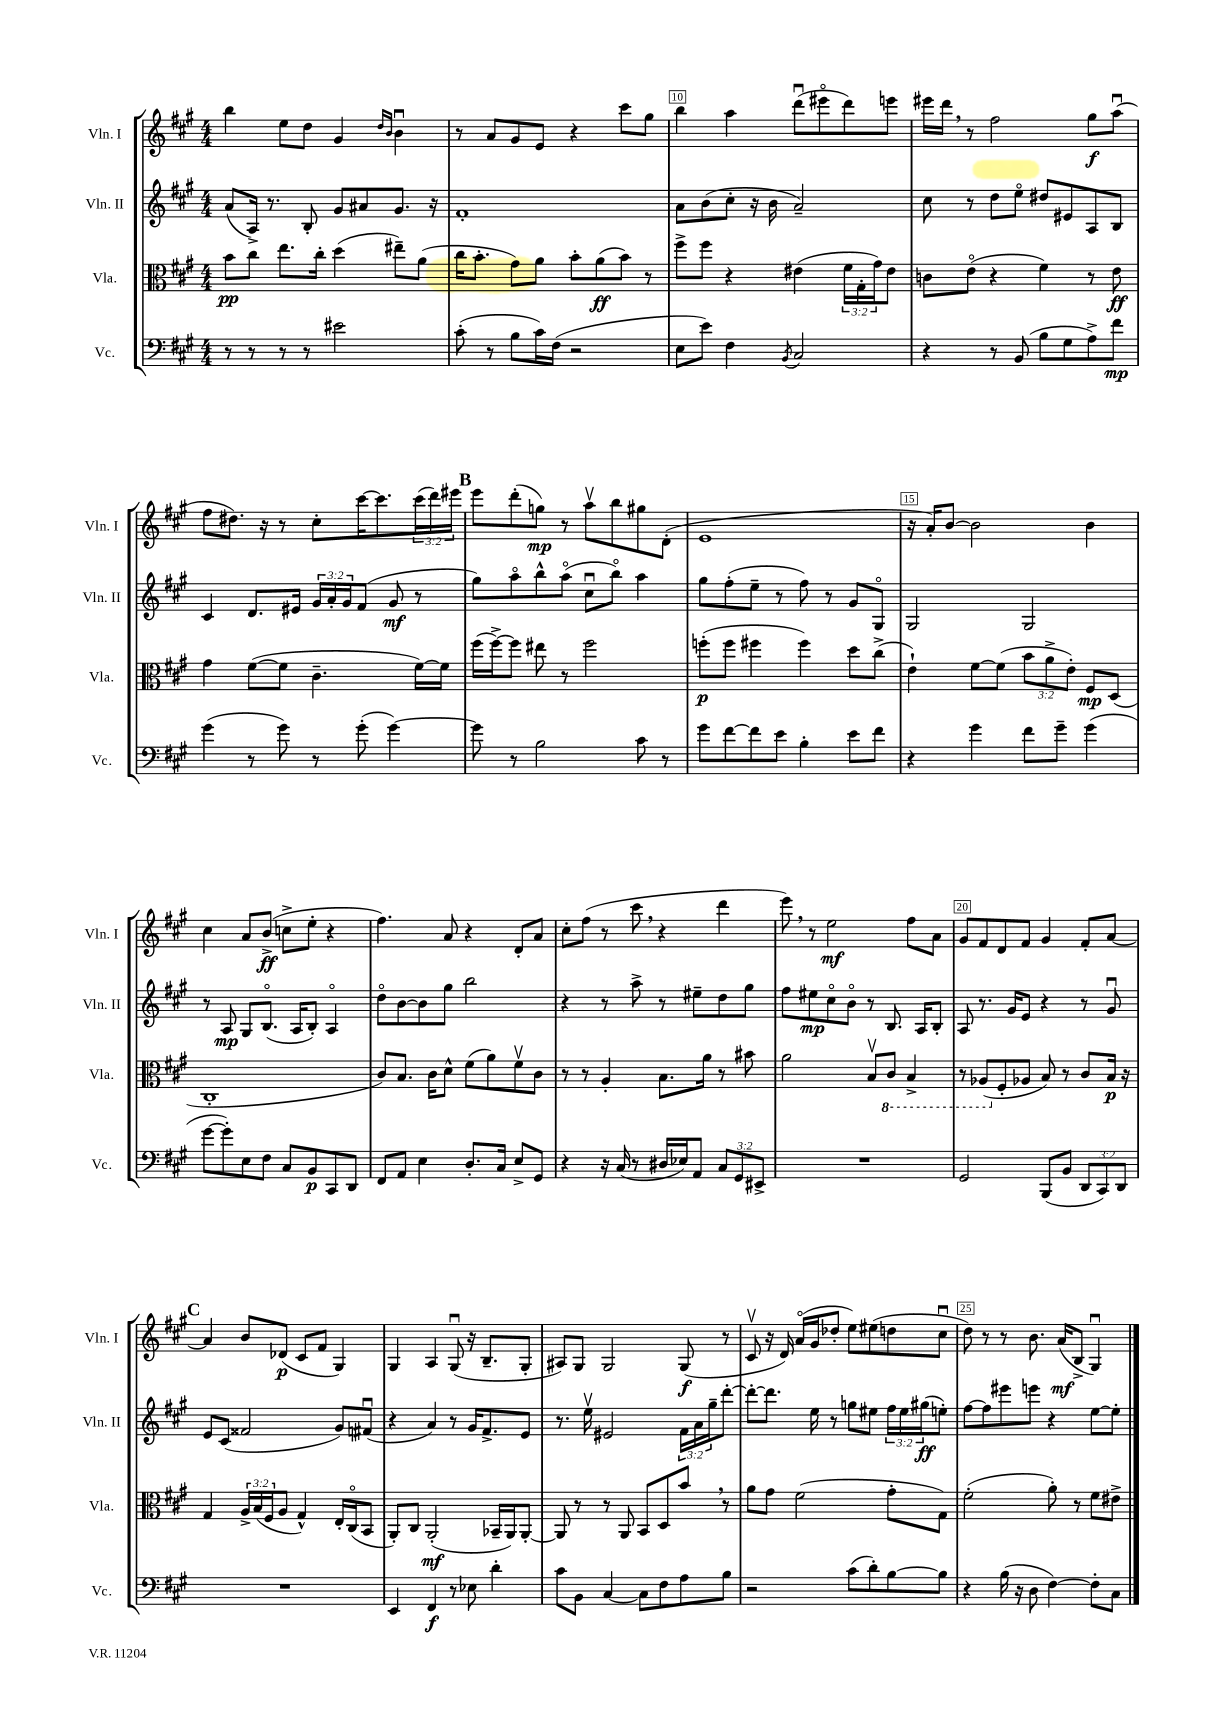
<<
\new StaffGroup <<
\new Staff = "s0" \with { instrumentName = "Vln. I" shortInstrumentName = "Vln. I" } {
    \clef treble \key a \major \numericTimeSignature \time 4/4 \override Staff.TupletNumber.text = #tuplet-number::calc-fraction-text
    b''4 e''8 d''8 gis'4 \grace { d''16 b'16 } b'4\downbow |
    r8 a'8 gis'8 e'8 r4 cis'''8 gis''8 |
    b''4 a''4 d'''8\downbow( eis'''8\flageolet d'''8) e'''8 |
    eis'''16 d'''16 \breathe r8 fis''2 gis''8\f a''8\downbow( |
    fis''8 dis''8.) r16 r8 cis''8-. cis'''16~ cis'''8. \tuplet 3/2 { cis'''16( d'''16) eis'''16 } |
    \mark \markup { \bold "B" } e'''8 d'''8-.( g''8\mp) r8 a''8\upbow b''8 gis''8 d'8-.( |
    e'1 |
    r16 a'16-.) b'8~ b'2 b'4 |
    cis''4 a'8 b'8->\ff( c''8-> e''8-. r4 |
    fis''4.) a'8 r4 d'8-. a'8 |
    cis''8-. fis''8( r8 cis'''8 \breathe r4 d'''4 |
    e'''8) \breathe r8 e''2\mf fis''8 a'8 |
    gis'8 fis'8 d'8 fis'8 gis'4 fis'8-. a'8~ |
    \mark \markup { \bold "C" } a'4 b'8 des'8\p( cis'8 fis'8 gis4) |
    gis4 a4 gis8\downbow( r16 b8.-- gis8-. |
    ais8) gis8 gis2 gis8\f( r8 |
    cis'8\upbow r16 d'16) a'16\flageolet( gis'16 des''8-. e''8) eis''8( d''8 cis''8\downbow |
    d''8) r8 r8 b'8. a'16\mf( b8-> gis4\downbow) \bar "|." |
}
\new Staff = "s1" \with { instrumentName = "Vln. II" shortInstrumentName = "Vln. II" } {
    \clef treble \key a \major \numericTimeSignature \time 4/4 \override Staff.TupletNumber.text = #tuplet-number::calc-fraction-text
    a'8( a16->) r8. b8-. gis'8 ais'8 gis'8. r16 |
    fis'1-. |
    a'8 b'8( cis''8-. r16 b'16 a'2--) |
    cis''8 r8 d''8 e''8\flageolet dis''8 eis'8 a8 b8 |
    cis'4 d'8. eis'16 \tuplet 3/2 { gis'16 a'16-. gis'16 } fis'8( gis'8\mf r8 |
    \mark \markup { \bold "B" } gis''8) a''8\flageolet b''8-^ a''8\flageolet( cis''8\downbow b''8\flageolet) a''4 |
    gis''8 fis''8-.( e''8-- r8 fis''8) r8 gis'8 gis8\flageolet |
    gis2 gis2 |
    r8 a8\mp gis8 b8.\flageolet( a16 b8-.) a4\flageolet |
    d''8\flageolet b'8~ b'8 gis''8 b''2 |
    r4 r8 a''8-> r8 eis''8-- d''8 gis''8 |
    fis''8 eis''8\mp cis''8\flageolet b'8\flageolet r8 b8. a16 b8-. |
    a8 r8. gis'16 e'8 r4 r8 gis'8\downbow |
    \mark \markup { \bold "C" } e'8 cis'8( fisis'2 gis'8) fis'8\downbow( |
    r4 a'4) r8 gis'16 fis'8.-> e'8 |
    r8. e''16\upbow eis'2 \tuplet 3/2 { fis'16 a'16 gis''16-- } d'''8~-. |
    d'''8~-. d'''8. e''16 r8 g''8 eis''8 \tuplet 3/2 { fis''16 eis''16 gis''16\ff( } e''8-.) |
    fis''8~ fis''8 eis'''8 e'''8 r4 e''8~ e''8-. \bar "|." |
}
\new Staff = "s2" \with { instrumentName = "Vla." shortInstrumentName = "Vla." } {
    \clef alto \key a \major \numericTimeSignature \time 4/4 \override Staff.TupletNumber.text = #tuplet-number::calc-fraction-text
    b'8\pp cis''8 e''8. cis''16-. d''4( eis''8--) a'8( |
    cis''16 b'8.-. gis'8) a'8 b'8-. a'8\ff( b'8) r8 |
    fis''8-> fis''8 r4 eis'4( \tuplet 3/2 { fis'16 gis16-. gis'16) } eis'8 |
    c'8 e'8\flageolet( r4 fis'4) r8 e'8\ff |
    gis'4 fis'8~( fis'8 cis'4.-- fis'16~) fis'16 |
    \mark \markup { \bold "B" } fis''16( fis''16~->) fis''8 eis''8 r8 fis''2 |
    f''8-.\p( f''8 fis''4 fis''4) d''8 cis''8->( |
    e'4-!) fis'8~ fis'8( \tuplet 3/2 { b'8 a'8-> e'8-.) } fis8\mp d8( |
    cis1-. |
    cis'8) b8. cis'16 d'8-^ fis'8( a'8) fis'8\upbow cis'8 |
    r8 r8 a4-. b8. a'16 r8 bis'8 |
    a'2 b8\upbow \ottava #-1 cis8 b,4-> |
    r8 aes,8( \ottava #0 fis8-. aes8 b8) r8 cis'8 b16\p r16 |
    \mark \markup { \bold "C" } gis4 \tuplet 3/2 { a16-> b16( fis16 } a8 gis4-^) e16-. cis16\flageolet( b,8 |
    a,8-.) cis8 a,2-.\mf( bes,16-- a,16) a,8~-. |
    a,8 r8 r8 a,8 b,8 d8 b'8 \breathe r8 |
    a'8 gis'8 fis'2( gis'8-. gis8) |
    fis'2-.( a'8-.) r8 fis'8 eis'8-> \bar "|." |
}
\new Staff = "s3" \with { instrumentName = "Vc." shortInstrumentName = "Vc." } {
    \clef bass \key a \major \numericTimeSignature \time 4/4 \override Staff.TupletNumber.text = #tuplet-number::calc-fraction-text
    r8 r8 r8 r8 eis'2 |
    cis'8-.( r8 b8 cis'16) fis16( r2 |
    e8 e'8) fis4 \acciaccatura { b,8 } cis2 |
    r4 r8 b,8( b8 gis8 a8->) fis'8\mp |
    gis'4( r8 gis'8) r8 gis'8-.( gis'4~) |
    \mark \markup { \bold "B" } gis'8 r8 b2 cis'8 r8 |
    gis'8 fis'8~ fis'8 e'8 b4-. e'8 fis'8 |
    r4 gis'4 fis'8 gis'8-- gis'4( |
    gis'8~ gis'8-.) e8 fis8 cis8 b,8\p cis,8 d,8 |
    fis,8 a,8 e4 d8.-. cis16 e8-> gis,8 |
    r4 r16 cis16( r8 dis16 ees16) a,8 \tuplet 3/2 { cis8 gis,8 eis,8-> } |
    R1 |
    gis,2 b,,8( b,8 \tuplet 3/2 { d,8 cis,8) d,8 } |
    \mark \markup { \bold "C" } R1 |
    e,4 fis,4\f r8 ees8 d'4-. |
    cis'8 b,8 cis4~ cis8 fis8 a8 b8 |
    r2 cis'8( d'8-.) b8~ b8 |
    r4 b16( r16 d8 fis4~) fis8-. cis8 \bar "|." |
}
>>
>>
\layout { \context { \Score currentBarNumber = #8 \override BarNumber.break-visibility = ##(#f #t #t) barNumberVisibility = #(every-nth-bar-number-visible 5) \override BarNumber.stencil = #(make-stencil-boxer 0.1 0.3 ly:text-interface::print) } }
